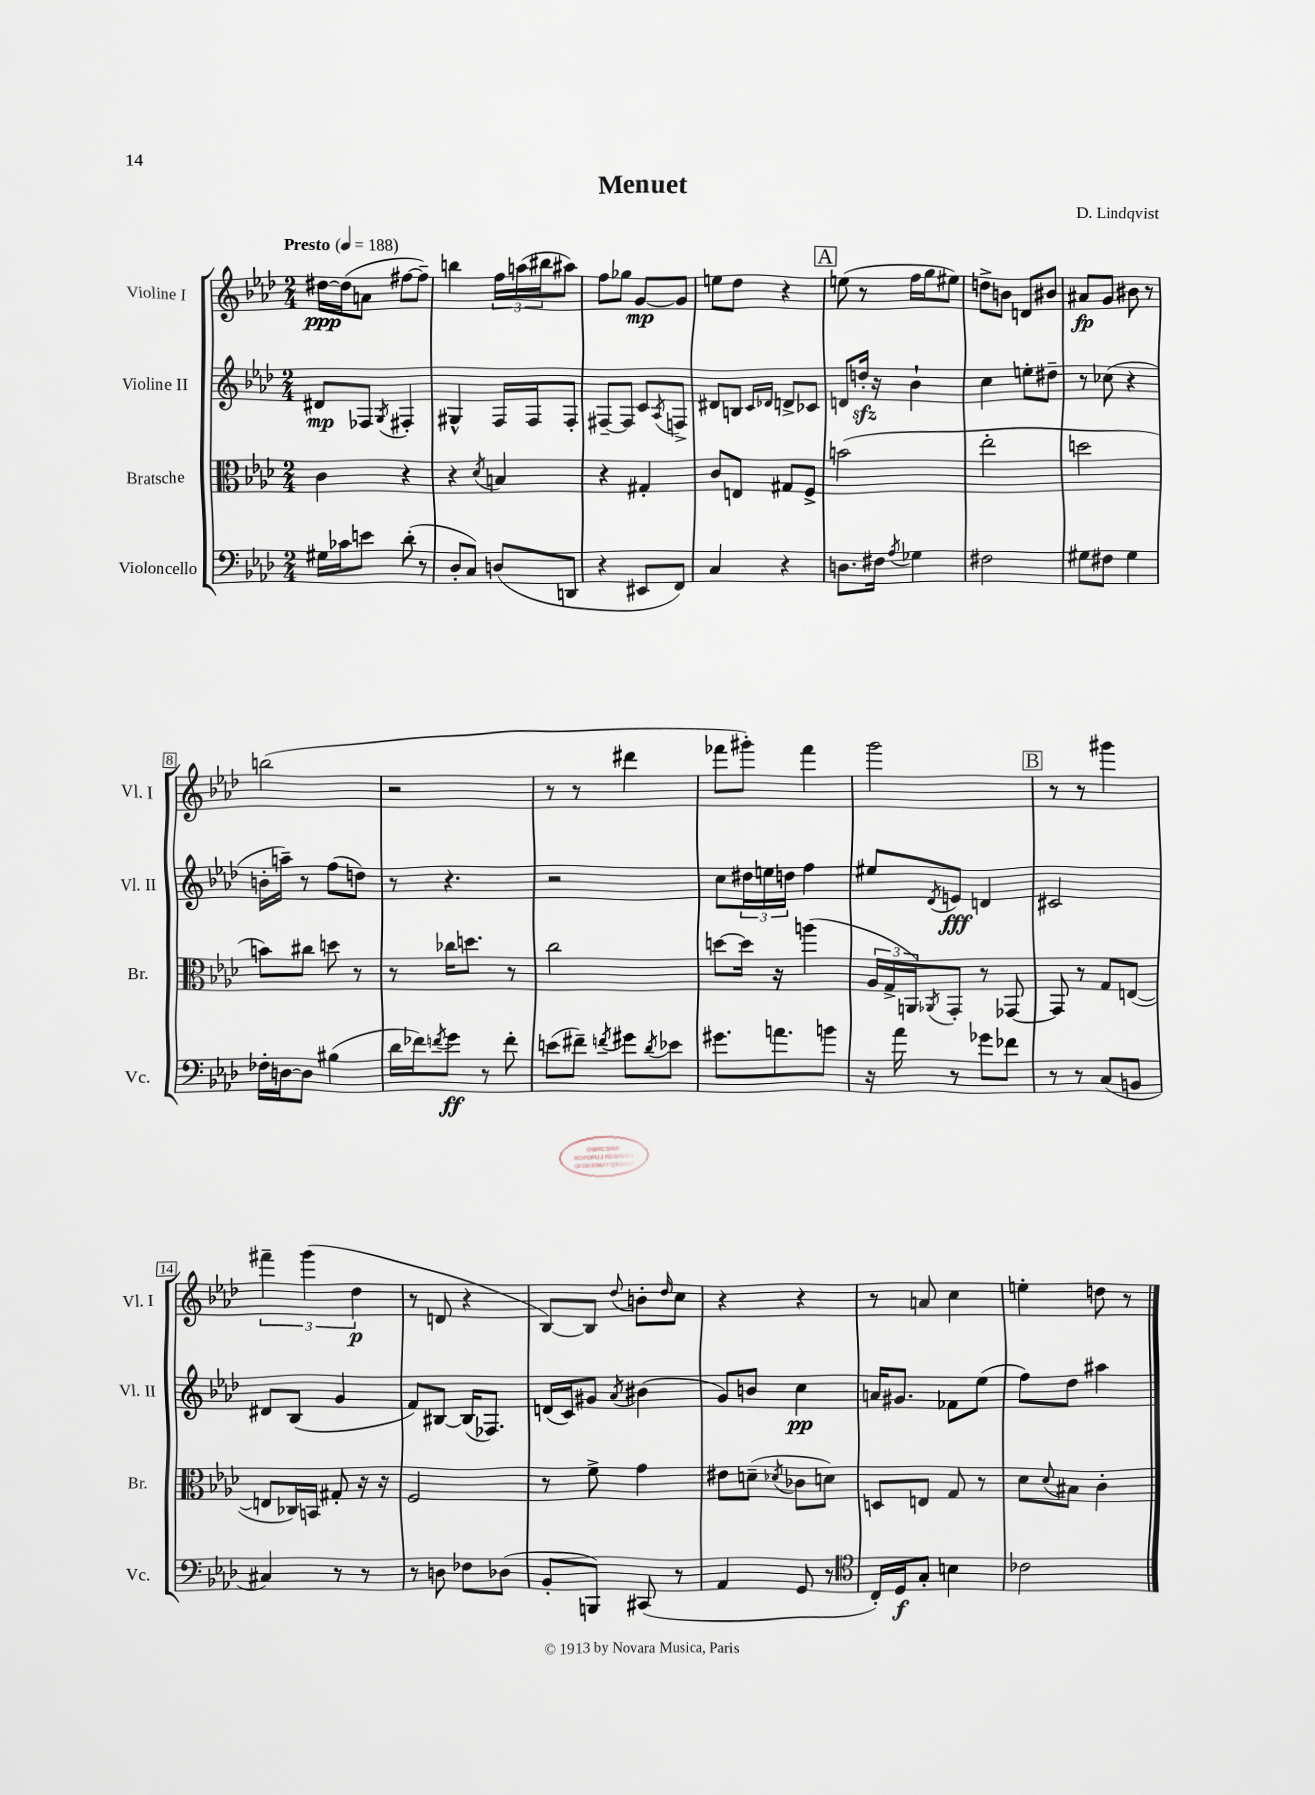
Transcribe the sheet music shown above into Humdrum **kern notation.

**kern	**kern	**kern	**kern
*staff4	*staff3	*staff2	*staff1
*clefF4	*clefC3	*clefG2	*clefG2
*k[b-e-a-d-]	*k[b-e-a-d-]	*k[b-e-a-d-]	*k[b-e-a-d-]
*M2/4	*M2/4	*M2/4	*M2/4
*MM188	*MM188	*MM188	*MM188
16G#	4c	8d#	[16dd#
16c-	.	.	(16dd#]
8e	.	8F-	8a
.	.	8qG	.
(8d-'	4r	4F#'	[8ff#
8r	.	.	8ff#~])
=	=	=	=
8D-'	4r	4G#^^	4bb
8C)	.	.	.
.	8qd-	.	.
(8D	4B	16F	24ff
.	.	.	(24aa
.	.	16F	.
.	.	.	24bb#
8DD	.	8F'	8aa#)
=	=	=	=
4r	4r	[8F#~	8ff
.	.	8F#]	8gg-
8EE#	4G#'	8c	[8g
.	.	8qA-	.
8FF)	.	8F^	8g]
=	=	=	=
4C	8c	8d#	8ee
.	8E	8B	8dd-
.	.	16qqc	.
.	.	16qqd-	.
4r	8G#	8d^	4r
.	8F^	8c-	.
=	=	=	=
8.D	(2b	8d	(8ee
.	.	16dd'	8r
16F#	.	16r	.
8qA-	.	.	.
4G-	.	4b-`	16ff
.	.	.	16gg
.	.	.	8ee#)
=	=	=	=
2F#	2ee-'	4cc	8dd^
.	.	.	8b
.	.	8ee'	8d
.	.	8dd#~	8b#
=	=	=	=
8G#	2dd	8r	8a#
8F#	.	(8cc-	8g
4G#	.	4r	8b#
.	.	.	8r
=	=	=	=
16F-'	8b)	16b'	(2bb
[16D	.	16aa~)	.
8D]	8cc#	8r	.
(4B#	8dd	(8ff	.
.	8r	8dd)	.
=	=	=	=
16d-	8r	8r	2r
16f-)	.	.	.
8qf	.	.	.
8g	16cc-	4.r	.
.	8.dd	.	.
8r	.	.	.
8f'	8r	.	.
=	=	=	=
(8e	2cc	2r	8r
8f#~)	.	.	8r
8qf	.	.	.
8g#	.	.	4ddd#
8qd-	.	.	.
8e-	.	.	.
=	=	=	=
8.g#	[8dd	8cc	8fff-
.	16dd]	24dd#	8ggg#')
.	.	24ee	.
8.a	16r	.	.
.	.	24dd	.
.	(4aa	4ff	4fff-
8b	.	.	.
=	=	=	=
16r	24A-	8ee#	2ggg
.	24G^	.	.
16a-	.	.	.
.	24AA)	.	.
.	8qAA-	8qd-	.
8r	8GG'	8e	.
8g-	8r	4d	.
8f-	[8GG-	.	.
=	=	=	=
8r	8GG-]	2c#	8r
8r	8r	.	8r
(8C	8G	.	4ggg#
8BB	([8E	.	.
=	=	=	=
4C#)	8E]	8d#	6fff#~
.	16C-)	(8B-	.
.	.	.	(6ggg
.	16BB	.	.
8r	8G#'	4g	.
.	.	.	6dd-
8r	16r	.	.
.	16r	.	.
=	=	=	=
8r	2F	8f)	8r
8D	.	[8B#	8d
8F-	.	(16B#]	4r
.	.	8.F-)	.
(8D-	.	.	.
=	=	=	=
8BB-'	8r	(16d	[8B-)
.	.	16c)	.
8BBB)	8f^	8g#	8B-]
.	.	8qa-	8qqdd-
(8CC#	4g	(4b#	8b'
.	.	.	16qqdd-
8r	.	.	8cc
=	=	=	=
4AA-	8e#	8g)	4r
.	(8d~	8b	.
.	8qd-	.	.
8GG	8c-	4cc	4r
8r	8d)	.	.
=	=	=	=
*clefC4	*	*	*
16C')	8D	16a	8r
16D-	.	8.g#	.
8G'	8E	.	8a
4B	8G	8f-	4cc
.	8r	(8ee-	.
=	=	=	=
2c-	8d-	8ff)	4ee'
.	8qqd-	.	.
.	8B#	8dd-	.
.	4c'	4aa#	8dd
.	.	.	8r
==	==	==	==
*-	*-	*-	*-
